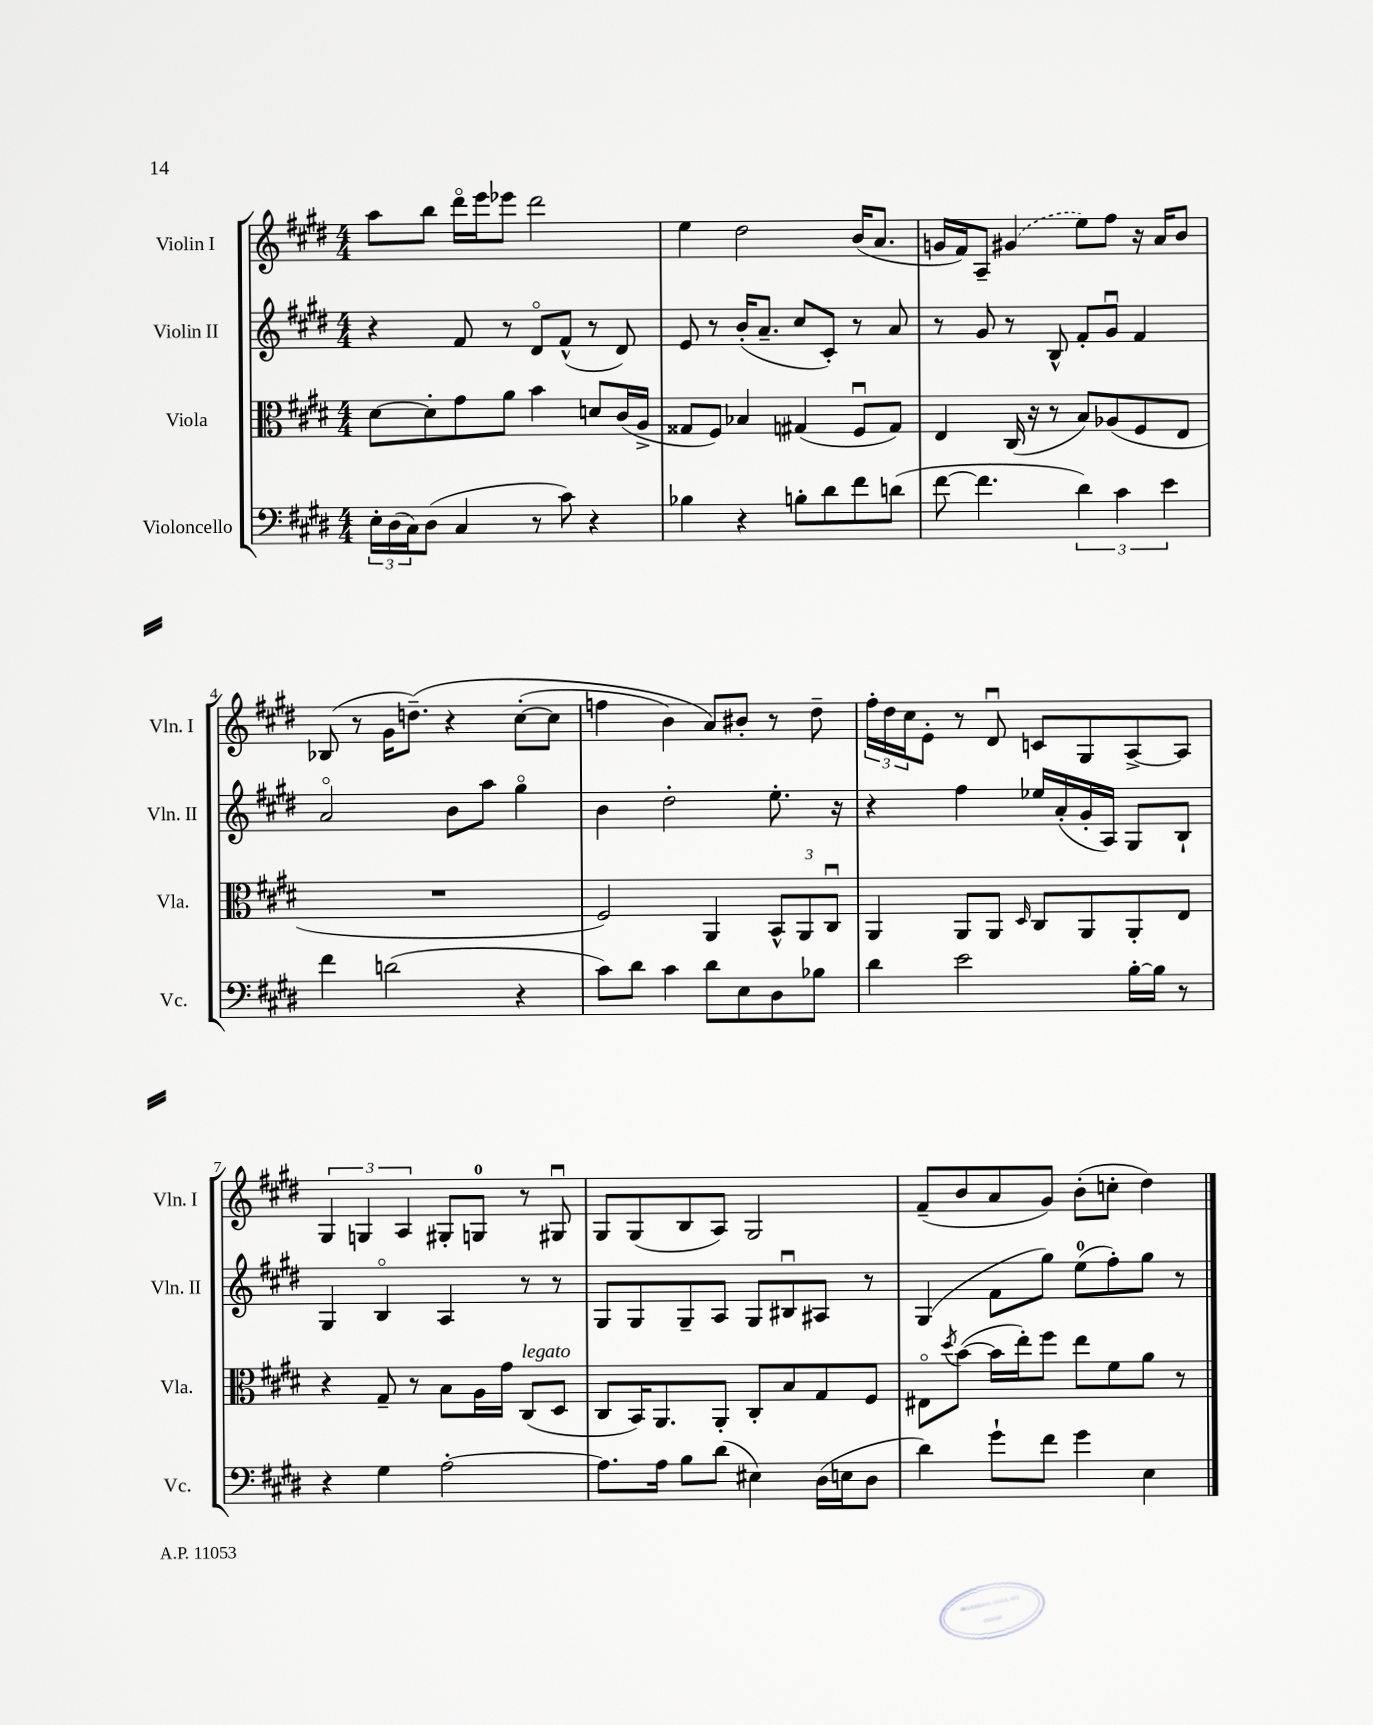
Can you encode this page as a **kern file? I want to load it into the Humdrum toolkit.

**kern	**kern	**kern	**kern
*part4	*part3	*part2	*part1
*staff4	*staff3	*staff2	*staff1
*I"Violoncello	*I"Viola	*I"Violin II	*I"Violin I
*I'Vc.	*I'Vla.	*I'Vln. II	*I'Vln. I
*clefF4	*clefC3	*clefG2	*clefG2
*k[f#c#g#d#]	*k[f#c#g#d#]	*k[f#c#g#d#]	*k[f#c#g#d#]
*M4/4	*M4/4	*M4/4	*M4/4
=1	=1	=1	=1
24E'\LL	[8d#\L	4r	8aa\L
(24D#\	.	.	.
24C#\J)	.	.	.
(8D#\J	8d#'\]	.	8bb\J
4C#/	8g#\	8f#/	16ddd#\LL
.	.	.	16eee\J
.	8a\J	8r	8eee-X\J
8r	4b\	8d#/L	2ddd#\
8c#\)	.	(8f#^^/J	.
4r	8dn/L	8r	.
.	(16c#/L	8d#/)	.
.	16A^/JJ	.	.
=2	=2	=2	=2
4B-X\	8G##X/L	8e/	4ee\
.	8F#/J)	8r	.
4r	4B-X/	(16b'/KL	2dd#\
.	.	8.a~/J	.
8Bn'\L	(4G#X/	8cc#/L	.
8d#\	.	8c#'/J)	.
8f#\	8F#u/L	8r	(16b/KL
.	.	.	8.a/J
(8dn\J	8G#/J)	8a/	.
=3	=3	=3	=3
[8f#\	4E/	8r	16gn/LL
.	.	.	16f#/J)
4.f#\]	.	8g#/	8A~/J
.	(16C#/	8r	(4g#X/
.	16r	.	.
.	8r	8B^^/	.
6d#\)	8B/L)	8f#'/L	8ee\L)
.	(8A-X/	8g#u/J	8ff#\J
6c#\	.	.	.
.	8F#/	4f#/	16r
.	.	.	16a/KL
6e\	.	.	.
.	8E/J	.	8b/J
!!LO:LB:g=z
=4	=4	=4	=4
4f#\	1r	2a/	(8B-X/
.	.	.	8r
(2dn\	.	.	16g#\KL
.	.	.	(8.ddn~\J)
.	.	8b\L	4r
.	.	8aa\J	.
4r	.	4gg#\	([8cc#'\L
.	.	.	8cc#\J]
=5	=5	=5	=5
8c#\L)	2F#/)	4b\	4ffn\
8d#\J	.	.	.
4c#\	.	2dd#'\	4b\)
8d#\L	4AA/	.	8a/L)
8E\	.	.	8b#X'/J
8D#\	12BB^^/L	8.ee'\	8r
.	12AA/	.	.
8B-X\J	.	.	8dd#~\
.	12C#u/J	.	.
.	.	16r	.
=6	=6	=6	=6
4d#\	4AA/	4r	24ff#'\LL
.	.	.	24dd#\
.	.	.	24cc#\J
.	.	.	8e'\J
2e\	8AA/L	4ff#\	8r
.	8AA/J	.	8d#u/
.	16qqD#/	.	.
.	8C#/L	16ee-X/LL	8cn/L
.	.	(16a'/	.
.	8AA/	16g#'/	8G#/
.	.	16A/JJ)	.
[16B'\LL	8AA'/	8G#/L	[8A^/
16B\JJ]	.	.	.
8r	8E/J	8B`/J	8A/J]
!!LO:LB:g=z
=7	=7	=7	=7
4r	4r	4G#/	6G#/
.	.	.	6Gn/
4G#\	8G#~/	4B/	.
.	.	.	6A/
.	8r	.	.
[2A'\	8B\L	4A/	8G#X'/L
.	16A\L	.	8Gn/J
.	16g#\JJ	.	.
!	!LO:TX:a:i:t=legato	!	!
.	(8C#/L	8r	8r
.	8D#/J	8r	8G#Xu/
=8	=8	=8	=8
8.A\L]	8C#/L	8G#/L	8G#/L
.	16BB/K)	8G#/	(8G#/
16A\Jk	8.AA/	.	.
8B\L	.	8G#~/	8B/
(8d#\J	8AA'/J	8A/J	8A/J)
4E#X\)	8C#'/L	8G#/L	2G#/
.	8B/	8B#Xu/	.
(16D#\LL	8G#/	8A#X/J	.
16En\J	.	.	.
8D#\J	8F#/J	8r	.
=9	=9	=9	=9
4d#\)	8E#X\L	(4G#/	(8f#~/L
.	8qdd#/	.	.
.	([8b\J	.	8b/
8g#`\L	16b\LL]	8f#\L	8a/
.	16ee'\J)	.	.
8f#\J	8ff#\J	8gg#\J)	8g#/J)
4g#\	8ee\L	(8ee\L	(8b'\L
.	8f#\	8ff#'\)	8ccn'\J
4E\	8a\J	8gg#\J	4dd#\)
.	8r	8r	.
==	==	==	==
*-	*-	*-	*-
